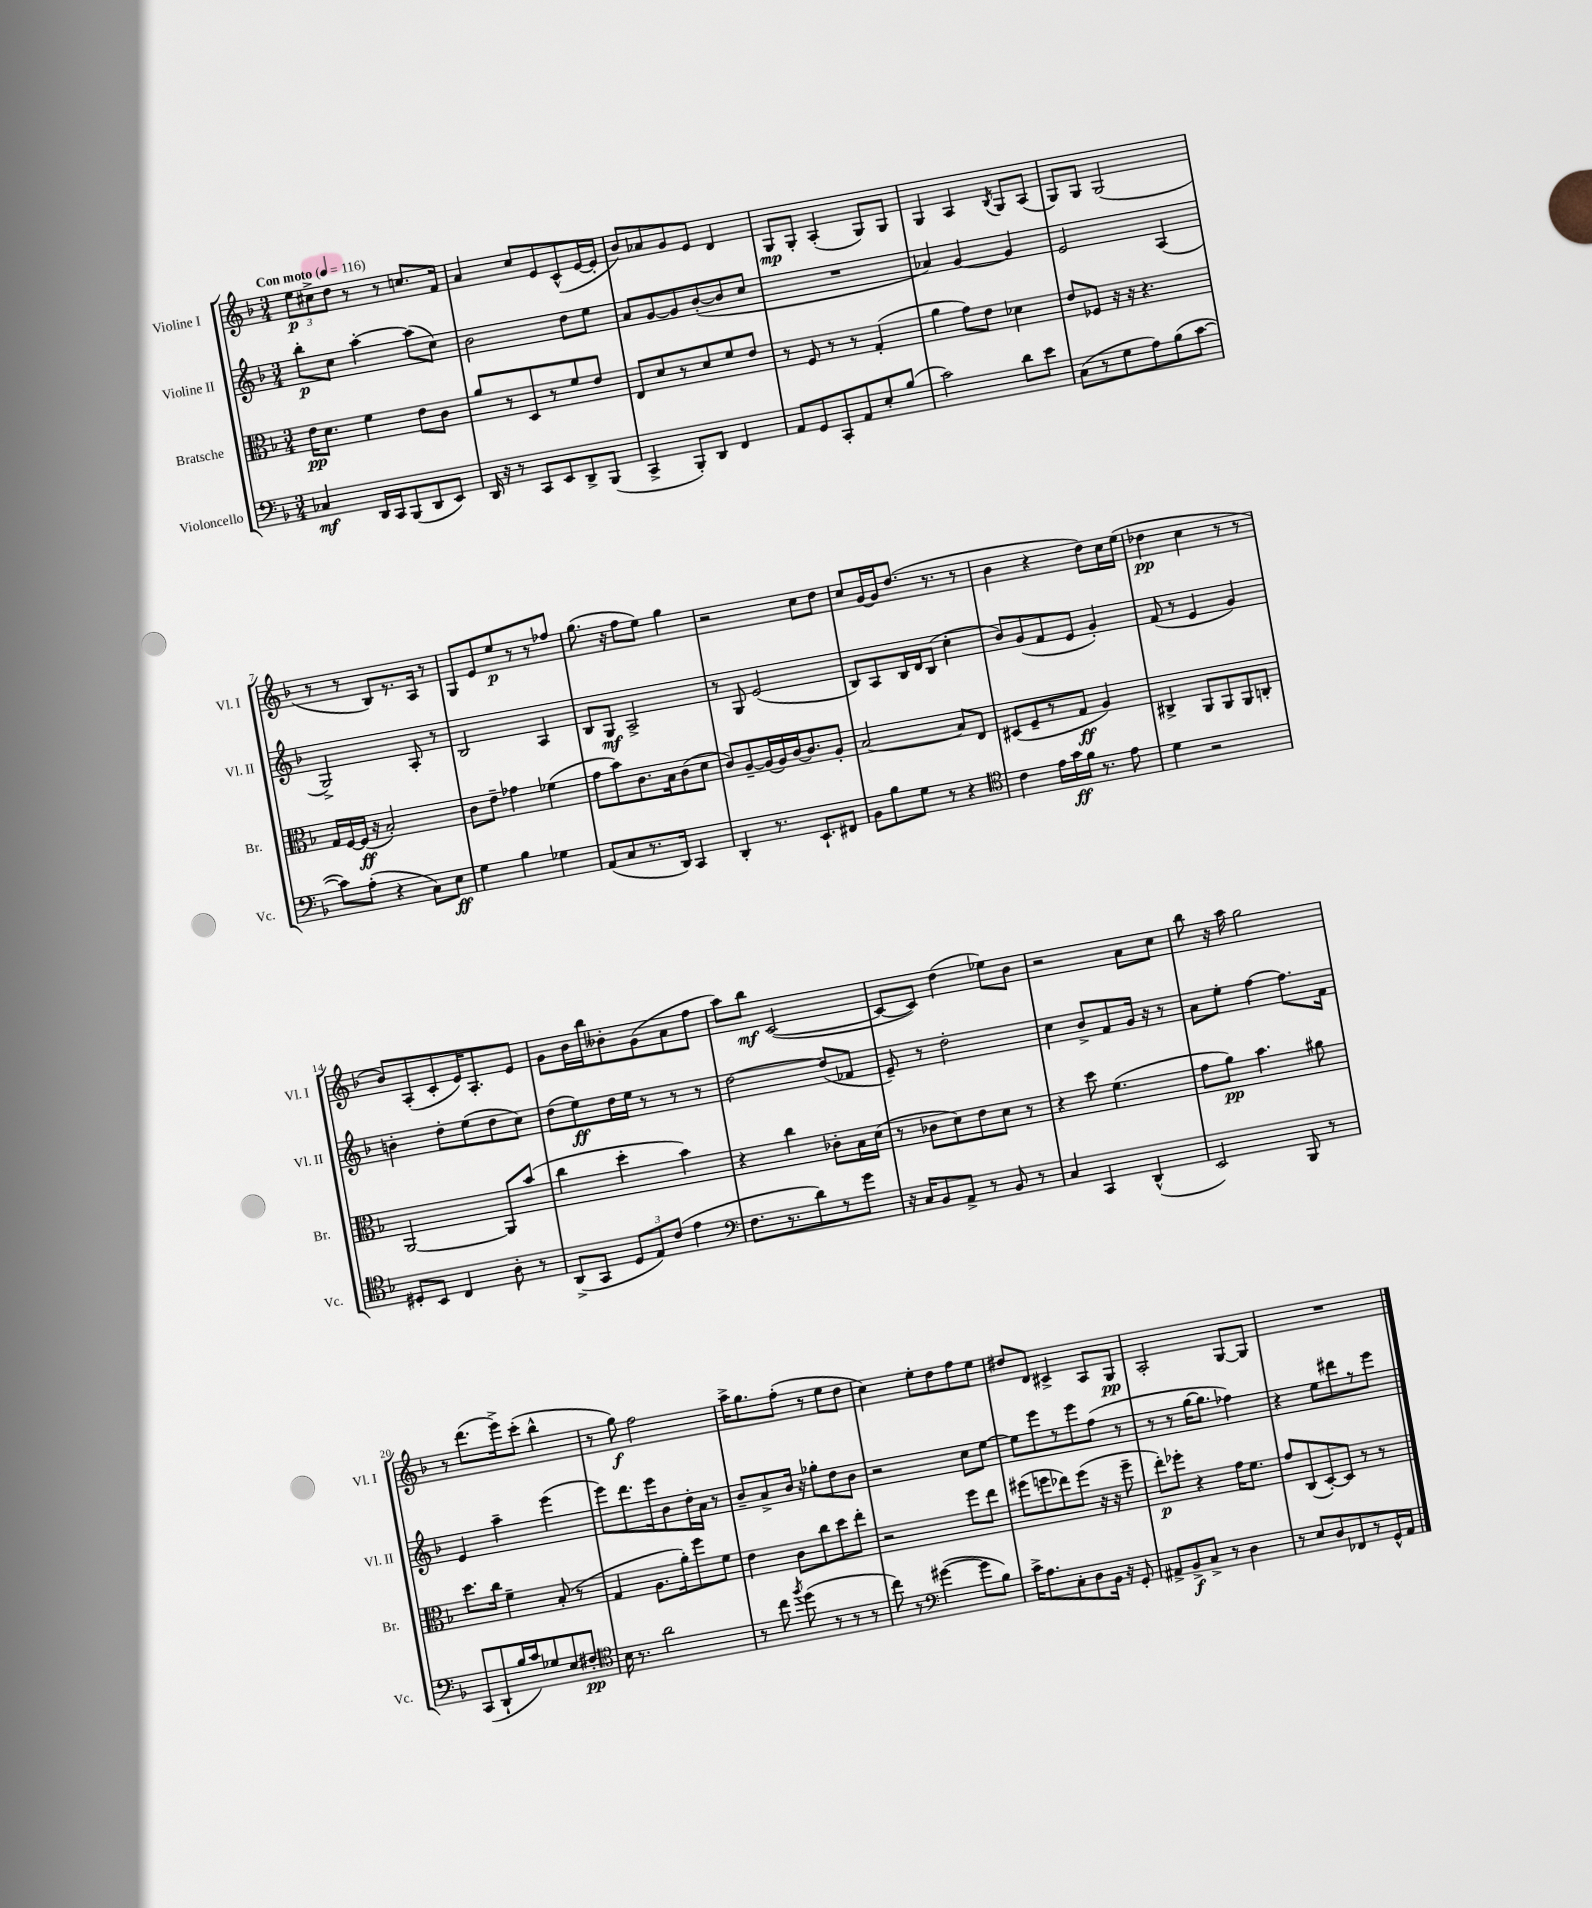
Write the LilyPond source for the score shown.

<<
\new StaffGroup <<
\new Staff = "s0" \with { instrumentName = "Violine I" shortInstrumentName = "Vl. I" } {
    \clef treble \key f \major \numericTimeSignature \time 3/4 \tempo "Con moto" 4 = 116
    \autoBeamOff \tuplet 3/2 { e''8[\p cis''8-> d''8] } r8 r8 c''8.[ f'16] |
    a'4 c''8[ e'8 c'8-^( e'16~ e'16]-. |
    bes'8[) aes'8 g'8 e'8] d'4 |
    g8[\mp g8]-. a4-.( g8[) g8] |
    g4 a4 \acciaccatura { bes8 } g8[ a8]( |
    g8[) g8] g2( |
    r8 r8 bes8[) r8. a16] r8 |
    g8[ e'8 e''8\p r8 r8 fes''8] |
    g''8.( r16 f''8[ e''8]) g''4 |
    r2 c''8[ d''8] |
    c''8[ g'16~ g'16 d''8.]( r8. r8 |
    bes'4 r4 d''8[) c''16 e''16]( |
    des''4\pp c''4 r8 r8 |
    bes'8[) a8-.( c'8-. e'16) a8.-. e'8] |
    g'8[ bes'16 bes''16 beses'8-. g'8( a'8 f''8] |
    a''8[) bes''8]\mf c'2~( |
    c'8[~ c'8]) d''4( ees''8[) bes'8] |
    r2 a'8[ c''8] |
    bes''8 r16 a''16 g''2 |
    r8 d'''8.[( e'''16->) c'''8]-.( bes''4-^ |
    r8 g''8\f) f''2 |
    a''16[-> g''8. f''8]-.( r8 e''8[ d''8] |
    c''4) e''8[-. d''8 f''8 e''8] |
    dis''8[ d'8] cis'4-> a8[ g8]\pp |
    a2-. g8[~ g8] |
    R2. \bar "|." |
}
\new Staff = "s1" \with { instrumentName = "Violine II" shortInstrumentName = "Vl. II" } {
    \clef treble \key f \major \numericTimeSignature \time 3/4
    \autoBeamOff bes''8[-.\p c''8] a''4~-. a''8[( c''8]) |
    bes'2 d''8[ e''8] |
    a'8[ g'8~ g'8 bes'8~-.( bes'8 c''8] |
    R2. |
    aes'4) g'4~ g'4 |
    e'2 a4( |
    g2->) a8-. r8 |
    bes2 a4 |
    bes8[ g8]\mf a2-> |
    r8 g8 e'2( |
    bes8[) a8 bes16 d'16 bes8]( c''4-. |
    bes'8[) g'8( f'8 e'8] g'4-.) |
    f'8( r8 e'4 g'4) |
    b'4-. d''8[-. e''8( d''8 c''8]) |
    d''8[( e''8\ff) d''16 e''16] r8 r8 r8 |
    d''2~ d''8[( fes'8] |
    e'8--) r8 d''2-. |
    c''4 bes'8[-> f'8 g'16] r16 r8 |
    a'8[ e''8]-. f''4~ f''8.[ f'16] |
    e'4 a''4-- e'''4( |
    e'''8[) d'''8. e'''16 bes'8 d''16-. a'16] r8 |
    bes'8[-- a'8-> bes'16] r16 ges''8[-. d''8 bes'8] |
    r2 c''8[ e''8]~ |
    e''8[ e'''8 r8 e'''8 f''8]( r8 |
    r8 r8 g''16[~ g''8.] fes''4) |
    r4 e''8[ dis'''8 r8 e'''8] \bar "|." |
}
\new Staff = "s2" \with { instrumentName = "Bratsche" shortInstrumentName = "Br." } {
    \clef alto \key f \major \numericTimeSignature \time 3/4
    \autoBeamOff e'16[\pp d'8.] f'4 e'8[ c'8] |
    a'8[ r8 d8 r8 f'8 e'8] |
    e8[ d'8 r8 d'8 f'8 e'8] |
    r8 f8 r8 r8 g4-.( |
    a'4 g'8[) e'8] des'4 |
    e'8[ fes8] r16 r16 r4. |
    g16[ f16~ f16]\ff( r16 bes2-.) |
    c'8[ e'8]-- ges'4 fes'4( |
    g'8[ bes'8) c'8. bes16 c'8( d'8] |
    c'8[) a8~-- a16( a16) c'16~ c'8. a8]-. |
    bes2~ bes8[ e8] |
    dis8[( f8-- r8 g8]\ff a4) |
    cis4-> a,8[ a,8 a,8 c8]-. |
    a,2~ a,8[ bes'8]( |
    c''4 d''4-. bes'4) |
    r4 c''4 ces'8[-. bes16 d'16]( |
    r8 ces'8[ d'8) e'8 d'8] r8 |
    r4 d''8 f'4.( |
    g'8[ a'8]\pp) bes'4. ais'8 |
    d''8.[ c''16] f'4-- bes8-.( r8 |
    g4 a8.[ a'16-.) f''8 f'8] |
    e'4 c'8[ c''8 d''8 e''8]-. |
    r2 f''8[ e''8] |
    fis''8[( f''8 ees''8) f''8]( r16 r16 f''8-- |
    e''8[-.\p) fes''8]-. r4 g'16[ f'8.] |
    g'8[ c8( d8~-.) d8] r8 r8 \bar "|." |
}
\new Staff = "s3" \with { instrumentName = "Violoncello" shortInstrumentName = "Vc." } {
    \clef bass \key f \major \numericTimeSignature \time 3/4
    \autoBeamOff ces4\mf d,16[ c,16 bes,,8( d,8 e,8]) |
    d,16 r16 r8 c,8[ e,8 d,8-> bes,,8]( |
    c,4-> bes,,8[-.) d,8] f,4 |
    a,8[ g,8 c,8-. a,8 e8-. bes8]( |
    c'2) d'8[ e'8] |
    c8[( r8 g8 a8) bes8( c'8]~ |
    c'8[) a8]-.( r4 c8[) e8]\ff |
    g4 bes4 ges4 |
    a,8[( c8 r8. d,16]) c,4 |
    d,4-. r8. e,8.[-! fis,8] |
    bes,8[ bes8 g8] r8 r4 |
    \clef tenor c'4 e'16[ g'16\ff f'16] r8. e'8 |
    d'4 r2 |
    dis8[-. bes,8] c4 a8-. r8 |
    a,8[->( g,8] \tuplet 3/2 { d8[ e8) c'8]( } e'4 |
    \clef bass f8.[ r8. d'8) r8 g'8] |
    r16 c16[ bes,8 a,8]-> r8 bes,8 r8 |
    c4 c,4 d,4-^( |
    e,2) bes,,8 r8 |
    c,8[( d,8-! bes16 c'16) ges8 e8 fis8]-.\pp |
    \clef tenor bes16 r8. a'2 |
    r8 c''8 \acciaccatura { f''8 } d''8( r8 r8 r8 |
    c''8) r8 \clef bass gis'4~( gis'8[ bes8]) |
    c'16[-> a8. c8-. d8 bes,16] r16 g,8-. |
    ais,8[-> bes,8->\f c8]-> r8 d4 |
    r8 e8[ d8 fes,8 r8 g,16-^ a,16] \bar "|." |
}
>>
>>
